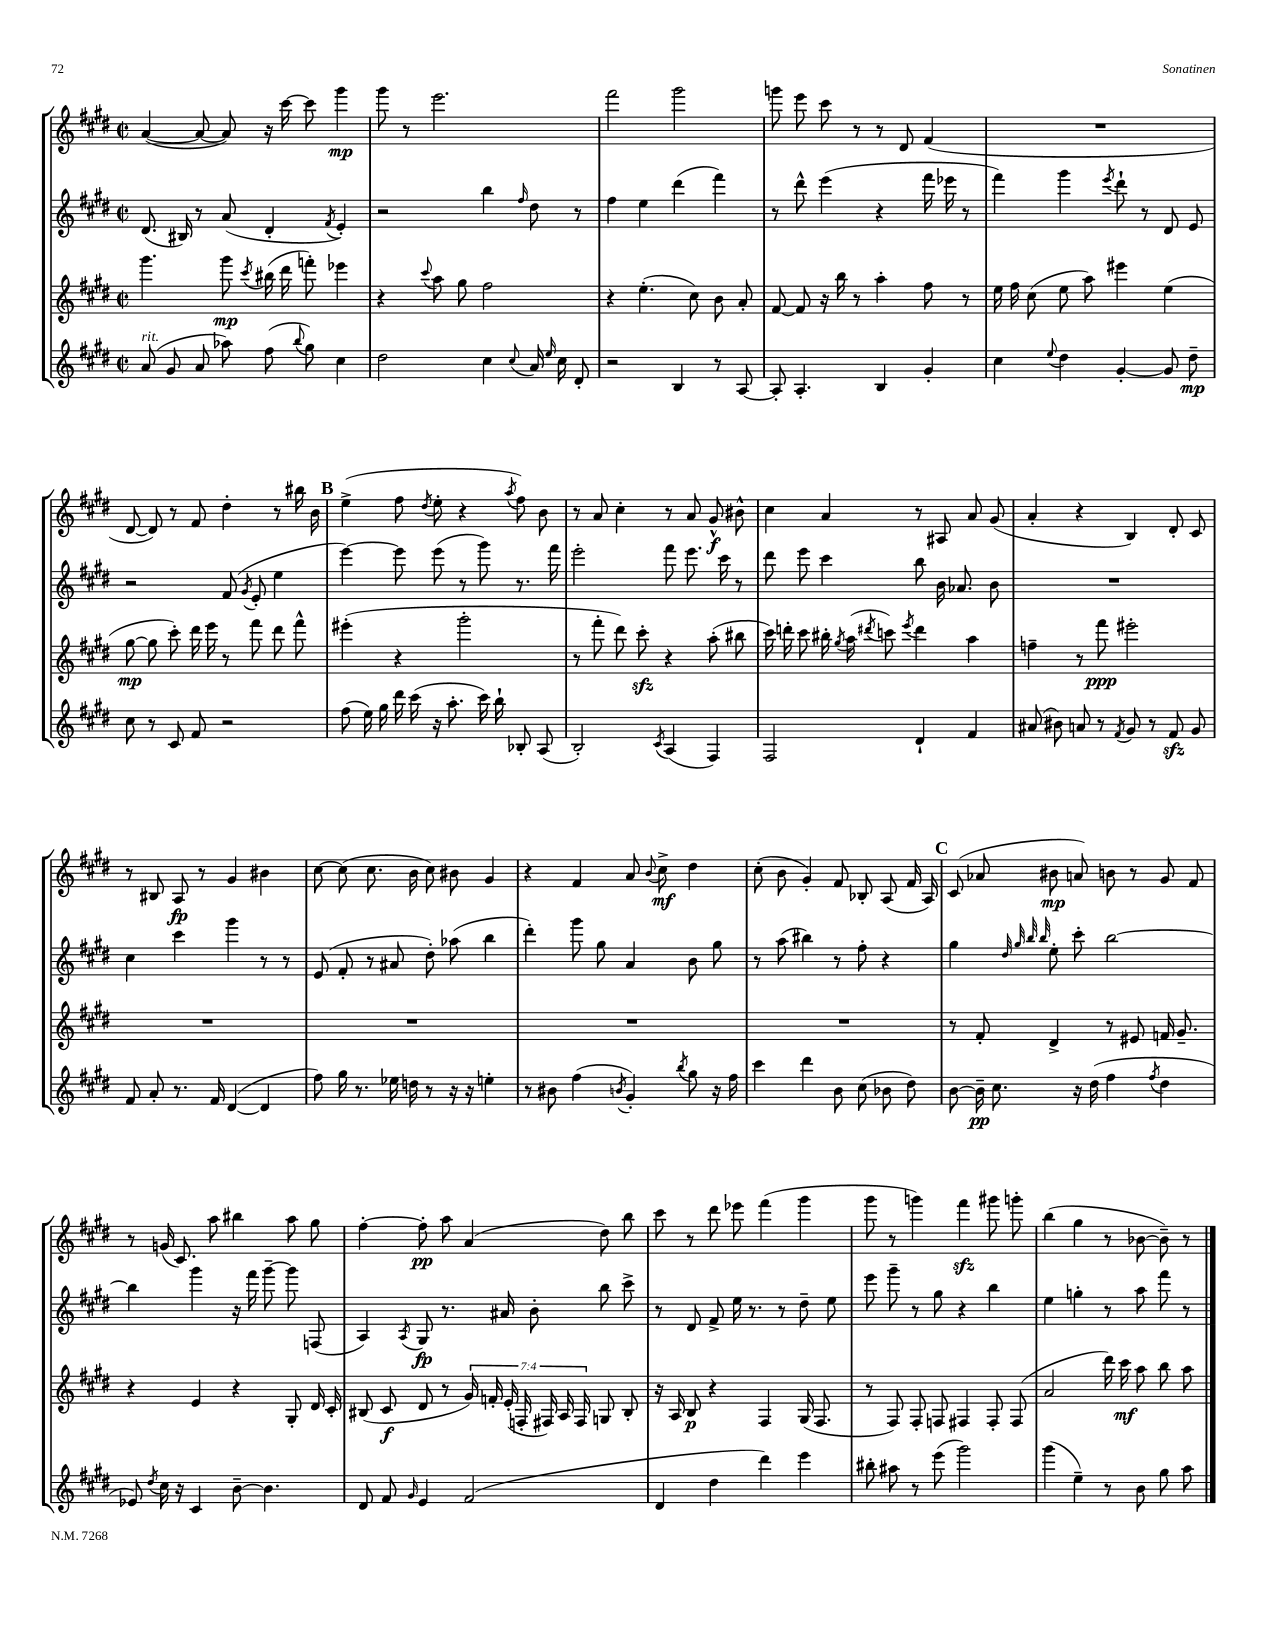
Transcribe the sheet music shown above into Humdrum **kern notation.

**kern	**dynam	**kern	**dynam	**kern	**dynam	**kern	**dynam
*part4	*part4	*part3	*part3	*part2	*part2	*part1	*part1
*staff4	*staff4	*staff3	*staff3	*staff2	*staff2	*staff1	*staff1
*clefG2	*	*clefG2	*	*clefG2	*	*clefG2	*
*k[f#c#g#d#]	*	*k[f#c#g#d#]	*	*k[f#c#g#d#]	*	*k[f#c#g#d#]	*
*M2/2	*	*M2/2	*	*M2/2	*	*M2/2	*
*met(c|)	*	*met(c|)	*	*met(c|)	*	*met(c|)	*
=143	=143	=143	=143	=143	=143	=143	=143
!LO:TX:a:i:t=rit.	!	!	!	!	!	!	!
(8a/	.	4.ggg#\	.	(8.d#/	.	([4a/	.
8g#/	.	.	.	.	.	.	.
.	.	.	.	16B#X/)	.	.	.
8a/	.	.	.	8r	.	8a/_	.
8aa-X\)	.	8ggg#\	mp	(8a/	.	8a/])	.
.	.	8qccc#/	.	.	.	.	.
(8ff#\	.	(16bb#X\	.	4d#'/	.	16r	.
.	.	16ddd#\	.	.	.	[16ccc#\	.
8qqbb/	.	.	.	.	.	.	.
8gg#\)	.	8fffn'\)	.	.	.	8ccc#\]	.
.	.	.	.	8qf#/	.	.	.
4cc#\	.	4eee-X\	.	4e'/)	.	4ggg#\	mp
=144	=144	=144	=144	=144	=144	=144	=144
2dd#\	.	4r	.	2r	.	8ggg#\	.
.	.	.	.	.	.	8r	.
.	.	8qqccc#/	.	.	.	.	.
.	.	8aa\	.	.	.	2.eee\	.
.	.	8gg#\	.	.	.	.	.
4cc#\	.	2ff#\	.	4bb\	.	.	.
8qqcc#/	.	.	.	16qqff#/	.	.	.
16a/	.	.	.	8dd#\	.	.	.
16qqee/	.	.	.	.	.	.	.
16cc#\	.	.	.	.	.	.	.
8d#'/	.	.	.	8r	.	.	.
=145	=145	=145	=145	=145	=145	=145	=145
2r	.	4r	.	4ff#\	.	2fff#\	.
.	.	(4.ee'\	.	4ee\	.	.	.
4B/	.	.	.	(4ddd#\	.	2ggg#\	.
.	.	8cc#\)	.	.	.	.	.
8r	.	8b\	.	4fff#\)	.	.	.
[8A/	.	8a'/	.	.	.	.	.
=146	=146	=146	=146	=146	=146	=146	=146
8A'/]	.	[8f#/	.	8r	.	8gggn\	.
4.A'/	.	8f#/]	.	8ddd#^^\	.	8eee\	.
.	.	16r	.	(4eee\	.	8ccc#\	.
.	.	16bb\	.	.	.	.	.
.	.	8r	.	.	.	8r	.
4B/	.	4aa'\	.	4r	.	8r	.
.	.	.	.	.	.	8d#/	.
4g#'/	.	8ff#\	.	16fff#\	.	(4f#/	.
.	.	.	.	16eee-X\	.	.	.
.	.	8r	.	8r	.	.	.
=147	=147	=147	=147	=147	=147	=147	=147
4cc#\	.	16ee\	.	4fff#\)	.	1r	.
.	.	16ff#\	.	.	.	.	.
.	.	(8cc#\	.	.	.	.	.
8qqee/	.	.	.	.	.	.	.
4dd#\	.	8ee\	.	4ggg#\	.	.	.
.	.	8aa\)	.	.	.	.	.
.	.	.	.	8qeee/	.	.	.
[4g#'/	.	4eee#X\	.	8ddd#`\	.	.	.
.	.	.	.	8r	.	.	.
8g#/]	.	(4ee\	.	8d#/	.	.	.
8dd#~\	mp	.	.	8e/	.	.	.
!!LO:LB:g=z
=148	=148	=148	=148	=148	=148	=148	=148
8cc#\	.	[8gg#\	mp	2r	.	[8d#/	.
8r	.	8gg#\]	.	.	.	8d#/])	.
8c#/	.	8ccc#'\)	.	.	.	8r	.
8f#/	.	16ddd#\	.	.	.	8f#/	.
.	.	16eee\	.	.	.	.	.
2r	.	8r	.	(8f#/	.	4dd#'\	.
.	.	.	.	8qg#/	.	.	.
.	.	8fff#\	.	8e'/	.	.	.
.	.	8ddd#\	.	4ee\	.	8r	.
.	.	8fff#^^\	.	.	.	16bb#X\	.
.	.	.	.	.	.	16b\	.
!!LO:REH:place=s1:t=B
=149	=149	=149	=149	=149	=149	=149	=149
(8ff#\	.	(4eee#X'\	.	[4eee\)	.	(4ee^\	.
16ee\)	.	.	.	.	.	.	.
16gg#\	.	.	.	.	.	.	.
16ddd#\	.	4r	.	8eee\]	.	8ff#\	.
(16ccc#\	.	.	.	.	.	.	.
.	.	.	.	.	.	8qdd#/	.
16r	.	.	.	(8eee\	.	8ee'\	.
8.aa'\	.	.	.	.	.	.	.
.	.	2ggg#'\	.	8r	.	4r	.
16ccc#\)	.	.	.	8ggg#\)	.	.	.
16bb`\	.	.	.	.	.	.	.
.	.	.	.	.	.	8qaa/	.
8B-X'/	.	.	.	8.r	.	8ff#\)	.
(8A/	.	.	.	.	.	8b\	.
.	.	.	.	16fff#\	.	.	.
=150	=150	=150	=150	=150	=150	=150	=150
2B'/)	.	8r	.	2eee'\	.	8r	.
.	.	8fff#'\	.	.	.	8a/	.
.	.	8ddd#\)	.	.	.	4cc#'\	.
.	.	8ccc#zz'\	.	.	.	.	.
8qc#/	.	.	.	.	.	.	.
(4A/	.	4r	.	8fff#\	.	8r	.
.	.	.	.	8.eee\	.	8a/	.
4F#/)	.	(8aa'\	.	.	.	8g#^^/	f
.	.	.	.	16ccc#\	.	.	.
.	.	8bb#X\	.	8r	.	8b#X^^\	.
=151	=151	=151	=151	=151	=151	=151	=151
2F#/	.	16ccc#\)	.	8ddd#\	.	4cc#\	.
.	.	16dddn'\	.	.	.	.	.
.	.	8ccc#\	.	8eee\	.	.	.
.	.	16bb#X'\	.	4ccc#\	.	4a/	.
.	.	8qgg#/	.	.	.	.	.
.	.	(16aa\	.	.	.	.	.
.	.	8qddd#X/	.	.	.	.	.
.	.	8cccn\)	.	.	.	.	.
.	.	8qeee/	.	.	.	.	.
4d#`/	.	4ddd#\	.	8bb\	.	8r	.
.	.	.	.	16b\	.	8A#X/	.
.	.	.	.	8.a-X/	.	.	.
4f#/	.	4aa\	.	.	.	8a/	.
.	.	.	.	8b\	.	(8g#/	.
=152	=152	=152	=152	=152	=152	=152	=152
(8a#X/	.	4ffn~\	.	1r	.	4a'/	.
8b#X\)	.	.	.	.	.	.	.
8an/	.	8r	.	.	.	4r	.
8r	.	8fff#\	ppp	.	.	.	.
8qf#/	.	.	.	.	.	.	.
8g#/	.	2eee#X'\	.	.	.	4B/)	.
8r	.	.	.	.	.	.	.
8f#zz/	.	.	.	.	.	8d#'/	.
8g#/	.	.	.	.	.	8c#/	.
!!LO:LB:g=z
=153	=153	=153	=153	=153	=153	=153	=153
8f#/	.	1r	.	4cc#\	.	8r	.
8a'/	.	.	.	.	.	8B#X/	.
8.r	.	.	.	4ccc#\	.	8A/	fp
.	.	.	.	.	.	8r	.
16f#/	.	.	.	.	.	.	.
([4d#/	.	.	.	4ggg#\	.	4g#/	.
4d#/]	.	.	.	8r	.	4b#X\	.
.	.	.	.	8r	.	.	.
=154	=154	=154	=154	=154	=154	=154	=154
8ff#\)	.	1r	.	(8e/	.	[8cc#\	.
16gg#\	.	.	.	8f#'/	.	(8cc#\]	.
8.r	.	.	.	.	.	.	.
.	.	.	.	8r	.	8.cc#\	.
16ee-X\	.	.	.	8a#X/	.	.	.
16ddn\	.	.	.	.	.	16b\	.
8r	.	.	.	8dd#'\)	.	8cc#\)	.
16r	.	.	.	(8aa-X\	.	8b#X\	.
16r	.	.	.	.	.	.	.
4een'\	.	.	.	4bb\	.	4g#/	.
=155	=155	=155	=155	=155	=155	=155	=155
8r	.	1r	.	4ddd#'\)	.	4r	.
8b#X\	.	.	.	.	.	.	.
(4ff#\	.	.	.	8ggg#\	.	4f#/	.
.	.	.	.	8gg#\	.	.	.
8qbn/	.	.	.	.	.	.	.
4g#'/)	.	.	.	4a/	.	8a/	.
.	.	.	.	.	.	8qqb/	.
.	.	.	.	.	.	8cc#^\	mf
8qbb/	.	.	.	.	.	.	.
8gg#\	.	.	.	8b\	.	4dd#\	.
16r	.	.	.	8gg#\	.	.	.
16ff#\	.	.	.	.	.	.	.
=156	=156	=156	=156	=156	=156	=156	=156
4ccc#\	.	1r	.	8r	.	(8cc#'\	.
.	.	.	.	(8aa\	.	8b\	.
4ddd#\	.	.	.	4bb#X\)	.	4g#'/)	.
8b\	.	.	.	8r	.	8f#/	.
(8cc#\	.	.	.	8ff#'\	.	8B-X'/	.
8b-X\	.	.	.	4r	.	(8A/	.
8dd#\)	.	.	.	.	.	16f#/	.
.	.	.	.	.	.	16A/)	.
!!LO:REH:place=s1:t=C
=157	=157	=157	=157	=157	=157	=157	=157
[8b\	.	8r	.	4gg#\	.	(8c#/	.
16b~\]	pp	8f#'/	.	.	.	8a-X/	.
8.cc#\	.	.	.	.	.	.	.
.	.	.	.	32qqdd#/	.	.	.
.	.	.	.	32qqgg#/	.	.	.
.	.	.	.	32qqbb/	.	.	.
.	.	.	.	32qqbb/	.	.	.
.	.	4d#^/	.	8ee'\	.	8b#X\	mp
16r	.	.	.	8ccc#'\	.	8an/)	.
(16dd#\	.	.	.	.	.	.	.
4ff#\	.	8r	.	[2bb\	.	8bn\	.
.	.	8e#X/	.	.	.	8r	.
8qff#/	.	.	.	.	.	.	.
4dd#\	.	16fn/	.	.	.	8g#/	.
.	.	8.g#~/	.	.	.	.	.
.	.	.	.	.	.	8f#/	.
!!LO:LB:g=z
=158	=158	=158	=158	=158	=158	=158	=158
8e-X/)	.	4r	.	4bb\]	.	8r	.
8qdd#/	.	.	.	.	.	.	.
16cc#\	.	.	.	.	.	(16gn/	.
16r	.	.	.	.	.	8.c#/)	.
4c#/	.	4e/	.	4ggg#\	.	.	.
.	.	.	.	.	.	8aa\	.
[8b~\	.	4r	.	16r	.	4bb#X\	.
.	.	.	.	16fff#\	.	.	.
4.b\]	.	.	.	[8ggg#~\	.	.	.
.	.	8G#'/	.	8ggg#\]	.	8aa\	.
.	.	16d#/	.	(8Fn/	.	8gg#\	.
.	.	16c#'/	.	.	.	.	.
=159	=159	=159	=159	=159	=159	=159	=159
8d#/	.	(8B#X/	.	4A/)	.	[4ff#'\	.
8f#/	.	8c#/	f	.	.	.	.
16qqg#/	.	.	.	8qA/	.	.	.
4e/	.	8d#/	.	8G#/	fp	8ff#'\]	pp
.	.	8r	.	8.r	.	8aa\	.
(2f#/	.	28g#/)	.	.	.	(4a/	.
.	.	28fn'/	.	.	.	.	.
.	.	.	.	16a#X/	.	.	.
.	.	(28e'/	.	.	.	.	.
.	.	28Fn'/	.	.	.	.	.
.	.	.	.	8b'\	.	.	.
.	.	28F#X/)	.	.	.	.	.
.	.	28A/	.	.	.	.	.
.	.	28F#/	.	.	.	.	.
.	.	8Gn/	.	8bb\	.	8dd#\)	.
.	.	8B#'/	.	8ccc#^\	.	8bb\	.
=160	=160	=160	=160	=160	=160	=160	=160
4d#/	.	16r	.	8r	.	8ccc#\	.
.	.	16A/	.	.	.	.	.
.	.	8B/	p	8d#/	.	8r	.
4dd#\	.	4r	.	8f#^/	.	8ddd#\	.
.	.	.	.	16ee\	.	8eee-X\	.
.	.	.	.	8.r	.	.	.
4ddd#\)	.	4F#/	.	.	.	(4fff#\	.
.	.	.	.	8r	.	.	.
4eee\	.	(16G#/	.	8dd#~\	.	4ggg#\	.
.	.	8.F#/	.	.	.	.	.
.	.	.	.	8ee\	.	.	.
=161	=161	=161	=161	=161	=161	=161	=161
8bb#X'\	.	8r	.	8eee\	.	8ggg#\	.
8aa#X\	.	8F#/)	.	8ggg#~\	.	8r	.
8r	.	8F#'/	.	8r	.	4gggn\)	.
(8eee\	.	8Fn/	.	8gg#\	.	.	.
2ggg#\)	.	4F#X/	.	4r	.	4fff#zz\	.
.	.	8F#'/	.	4bb\	.	8ggg#X\	.
.	.	(8F#/	.	.	.	8gggn'\	.
=162	=162	=162	=162	=162	=162	=162	=162
(4ggg#\	.	2a/	.	4ee\	.	(4bb\	.
4ee~\)	.	.	.	4ggn'\	.	4gg#\	.
8r	.	16ddd#\)	.	8r	.	8r	.
.	.	16ccc#\	mf	.	.	.	.
8b\	.	8aa\	.	8aa\	.	[8b-X\	.
8gg#\	.	8bb\	.	8fff#\	.	8b-~\])	.
8aa\	.	8aa\	.	8r	.	8r	.
==	==	==	==	==	==	==	==
*-	*-	*-	*-	*-	*-	*-	*-
